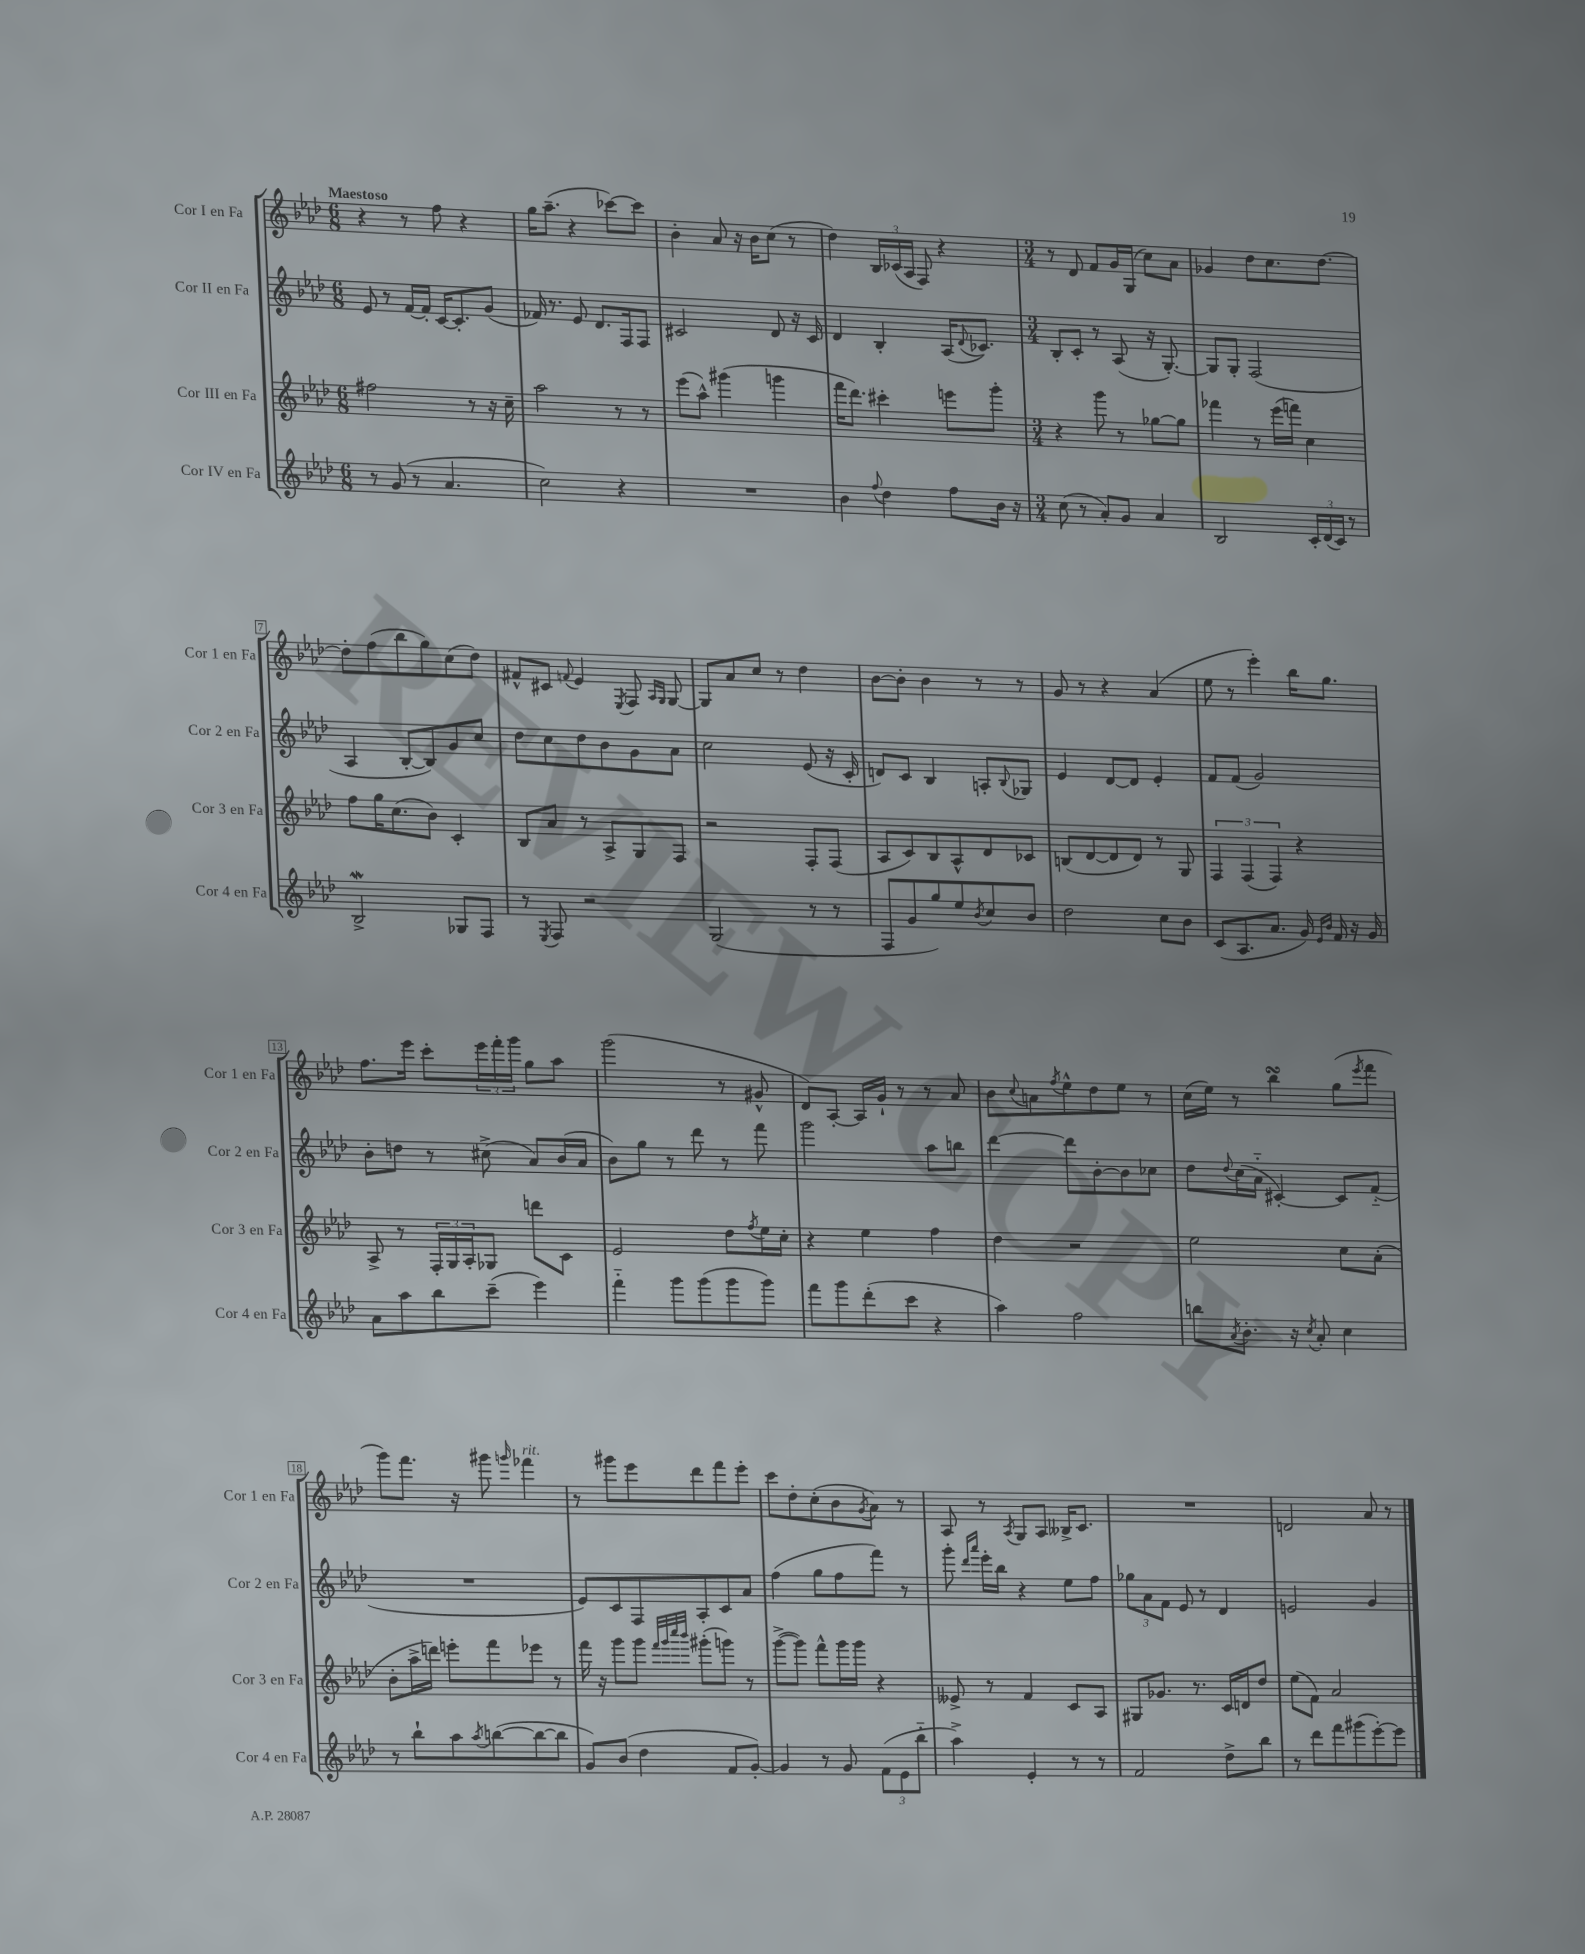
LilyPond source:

<<
\new StaffGroup <<
\new Staff = "s0" \with { instrumentName = "Cor I en Fa" shortInstrumentName = "Cor 1 en Fa" } {
    \clef treble \key aes \major \numericTimeSignature \time 6/8 \tempo "Maestoso"
    r4 r8 f''8 r4 |
    g''16 aes''8.--( r4 ces'''8~) ces'''8 |
    bes'4-. aes'8 r16 bes'16 c''8( r8 |
    des''4) \tuplet 3/2 { bes16 ces'16( aes16 } f8) r4 |
    \numericTimeSignature \time 3/4 r8 des'8 f'8 g'16 g16( c''8) aes'8 |
    ges'4 des''8 c''8. des''8.~ |
    des''8-. f''8( bes''8 g''8) c''8( des''8) |
    fis'8-^ cis'8 \appoggiatura { f'8 } ees'4 \acciaccatura { ees8 } f8 \grace { aes16 g16 } g8~ |
    g8 aes'8 c''8 r8 des''4 |
    bes'8~ bes'8-. bes'4 r8 r8 |
    g'8 r8 r4 aes'4( |
    ees''8 r8 ees'''4-.) bes''16 g''8. |
    f''8. ees'''16 c'''8-. \tuplet 3/2 { ees'''16 f'''16-. g'''16 } g''8 aes''8 |
    g'''2( r8 gis'8-^ |
    des'8) aes8~-. aes16 g'16-! r8 r8 aes'8 |
    bes'8 \appoggiatura { c''8 } a'8 \acciaccatura { f''8 } ees''8-^ des''8 ees''8 r8 |
    c''16( ees''16) r8 bes''4\turn g''8( \acciaccatura { ees'''8 } f'''8 |
    g'''8) f'''8. r16 gis'''8 \grace { g'''16 } fes'''4^\markup { \italic "rit." } |
    r8 gis'''8 ees'''8 des'''8 f'''8 ees'''8-. |
    c'''8 des''8-. c''8-.( bes'8 \acciaccatura { g'8 } aes'8) r8 |
    aes8 r8 \acciaccatura { aes8 } g8 aes8 beses16-> c'8. |
    R2. |
    d'2 aes'8 r8 \bar "|." |
}
\new Staff = "s1" \with { instrumentName = "Cor II en Fa" shortInstrumentName = "Cor 2 en Fa" } {
    \clef treble \key aes \major \numericTimeSignature \time 6/8
    ees'8 r8 f'16~ f'16-. c'16~ c'8.-. g'8( |
    fes'16) r8. ees'8 des'8. f16 f8 |
    cis'2 des'8 r16 cis'16 |
    des'4 bes4-. aes16( \appoggiatura { des'8 } ces'8.) |
    \numericTimeSignature \time 3/4 bes8-. c'8-. r8 aes8( r16 g8.~-.) |
    g8 g8-. f2( |
    aes4 bes8~-. bes8) g'8 c''8 |
    des''8 c''8 des''8 bes'8 g'8 aes'8 |
    c''2 ees'8( r16 c'16-. |
    d'8) c'8 bes4 a8-. \appoggiatura { bes8 } ges8 |
    ees'4 des'8~ des'8 ees'4-. |
    f'8 f'8( g'2) |
    bes'8-. d''8 r8 cis''8->( aes'8) bes'16( aes'16 |
    bes'8) g''8 r8 des'''8 r8 f'''8 |
    g'''2 aes''8 b''8 |
    des'''4~ des'''8 bes'8~-. bes'8 ces''8 |
    des''8 \appoggiatura { des''8 } c''16( aes'16-_ cis'4~-.) cis'8 f'8-_( |
    R2. |
    ees'8) c'8 f8 aes8-. c'8 aes'8 |
    f''4( g''8 f''8 f'''8) r8 |
    g'''8-. \grace { des'''16 aes'''16 } ees'''16-. bes''16 r4 ees''8 f''8 |
    \tuplet 3/2 { ges''8 aes'8 f'8 } ees'8 r8 des'4 |
    e'2 g'4 \bar "|." |
}
\new Staff = "s2" \with { instrumentName = "Cor III en Fa" shortInstrumentName = "Cor 3 en Fa" } {
    \clef treble \key aes \major \numericTimeSignature \time 6/8
    fis''2 r8 r16 c''16-- |
    aes''2 r8 r8 |
    ees'''8( aes''8-^) gis'''4( g'''4 |
    f'''16 des'''8.) cis'''4-. e'''8 g'''8-. |
    \numericTimeSignature \time 3/4 r4 g'''8 r8 ges''8~ ges''8 |
    fes'''4 r8 ees'''16( f'''16) c''4 |
    f''8 g''16 c''8.( bes'8) c'4-. |
    bes8 aes'8 r8 aes8-> g8 f8 |
    r2 f8-. f8( |
    aes8 c'8) bes8 aes8-^ des'8 ces'8 |
    b8( des'8~ des'8 des'8) r8 g8 |
    \tuplet 3/2 { f4 f4( f4) } r4 |
    aes8-> r8 \tuplet 3/2 { f16-. g16 aes16-. } ges8 d'''8 c'8 |
    ees'2 des''8 \acciaccatura { f''8 } ees''16 c''16-. |
    r4 ees''4 f''4 |
    des''4 r2 |
    ees''2 c''8 aes'8-.( |
    bes'8-. aes''16-> d'''16) e'''8-. f'''8 ees'''8 r8 |
    f'''16 r16 g'''8 g'''8 \grace { f'''32 g'''32 c''''32 bes'''32 } gis'''8-.( g'''8) r8 |
    g'''8~->( g'''8) f'''8-^ g'''16 g'''16 r4 |
    eeses'8-> r8 f'4 c'8 aes8 |
    gis8 ges'8. r8. c'16 d'16 des''8 |
    ees''8( f'8) aes'2 \bar "|." |
}
\new Staff = "s3" \with { instrumentName = "Cor IV en Fa" shortInstrumentName = "Cor 4 en Fa" } {
    \clef treble \key aes \major \numericTimeSignature \time 6/8
    r8 g'8( r8 aes'4. |
    c''2) r4 |
    R2. |
    bes'4 \appoggiatura { f''8 } des''4 f''8 bes'16 r16 |
    \numericTimeSignature \time 3/4 c''8( r8 aes'8-.) g'8 aes'4 |
    bes2 \tuplet 3/2 { c'16-. des'16( c'16) } r8 |
    bes2->\mordent ges8 f8 |
    r8 \acciaccatura { ees8 } f8 r2 |
    g2( r8 r8 |
    f8 g'8 g''8) ees''8 \acciaccatura { bes'8 } c''8 bes'8 |
    des''2 c''8 bes'8 |
    c'8( aes8. aes'8. g'16) \grace { ees'16 bes'16 } f'16 r16 g'16 |
    aes'8 aes''8 bes''8 c'''8--( ees'''4) |
    f'''4-_ g'''8 g'''8( g'''8 g'''8) |
    f'''8 g'''8 des'''8-.( c'''8 r4 |
    aes''4) f''2 |
    b''8 \acciaccatura { aes'8 } bes'8.-. r16 \acciaccatura { c''8 } aes'8-. c''4 |
    r8 bes''8-! aes''8 \acciaccatura { aes''8 } b''8~( b''8~ b''8 |
    g'8) bes'8( des''4 f'8 g'8~-.) |
    g'4 r8 g'8 \tuplet 3/2 { f'8( ees'8 bes''8-_ } |
    aes''4->) ees'4-. r8 r8 |
    f'2 des''8-> bes''8 |
    r8 des'''8 f'''8 gis'''8( ees'''8~-.) ees'''8 \bar "|." |
}
>>
>>
\layout { \context { \Score \override BarNumber.stencil = #(make-stencil-boxer 0.1 0.3 ly:text-interface::print) } }
